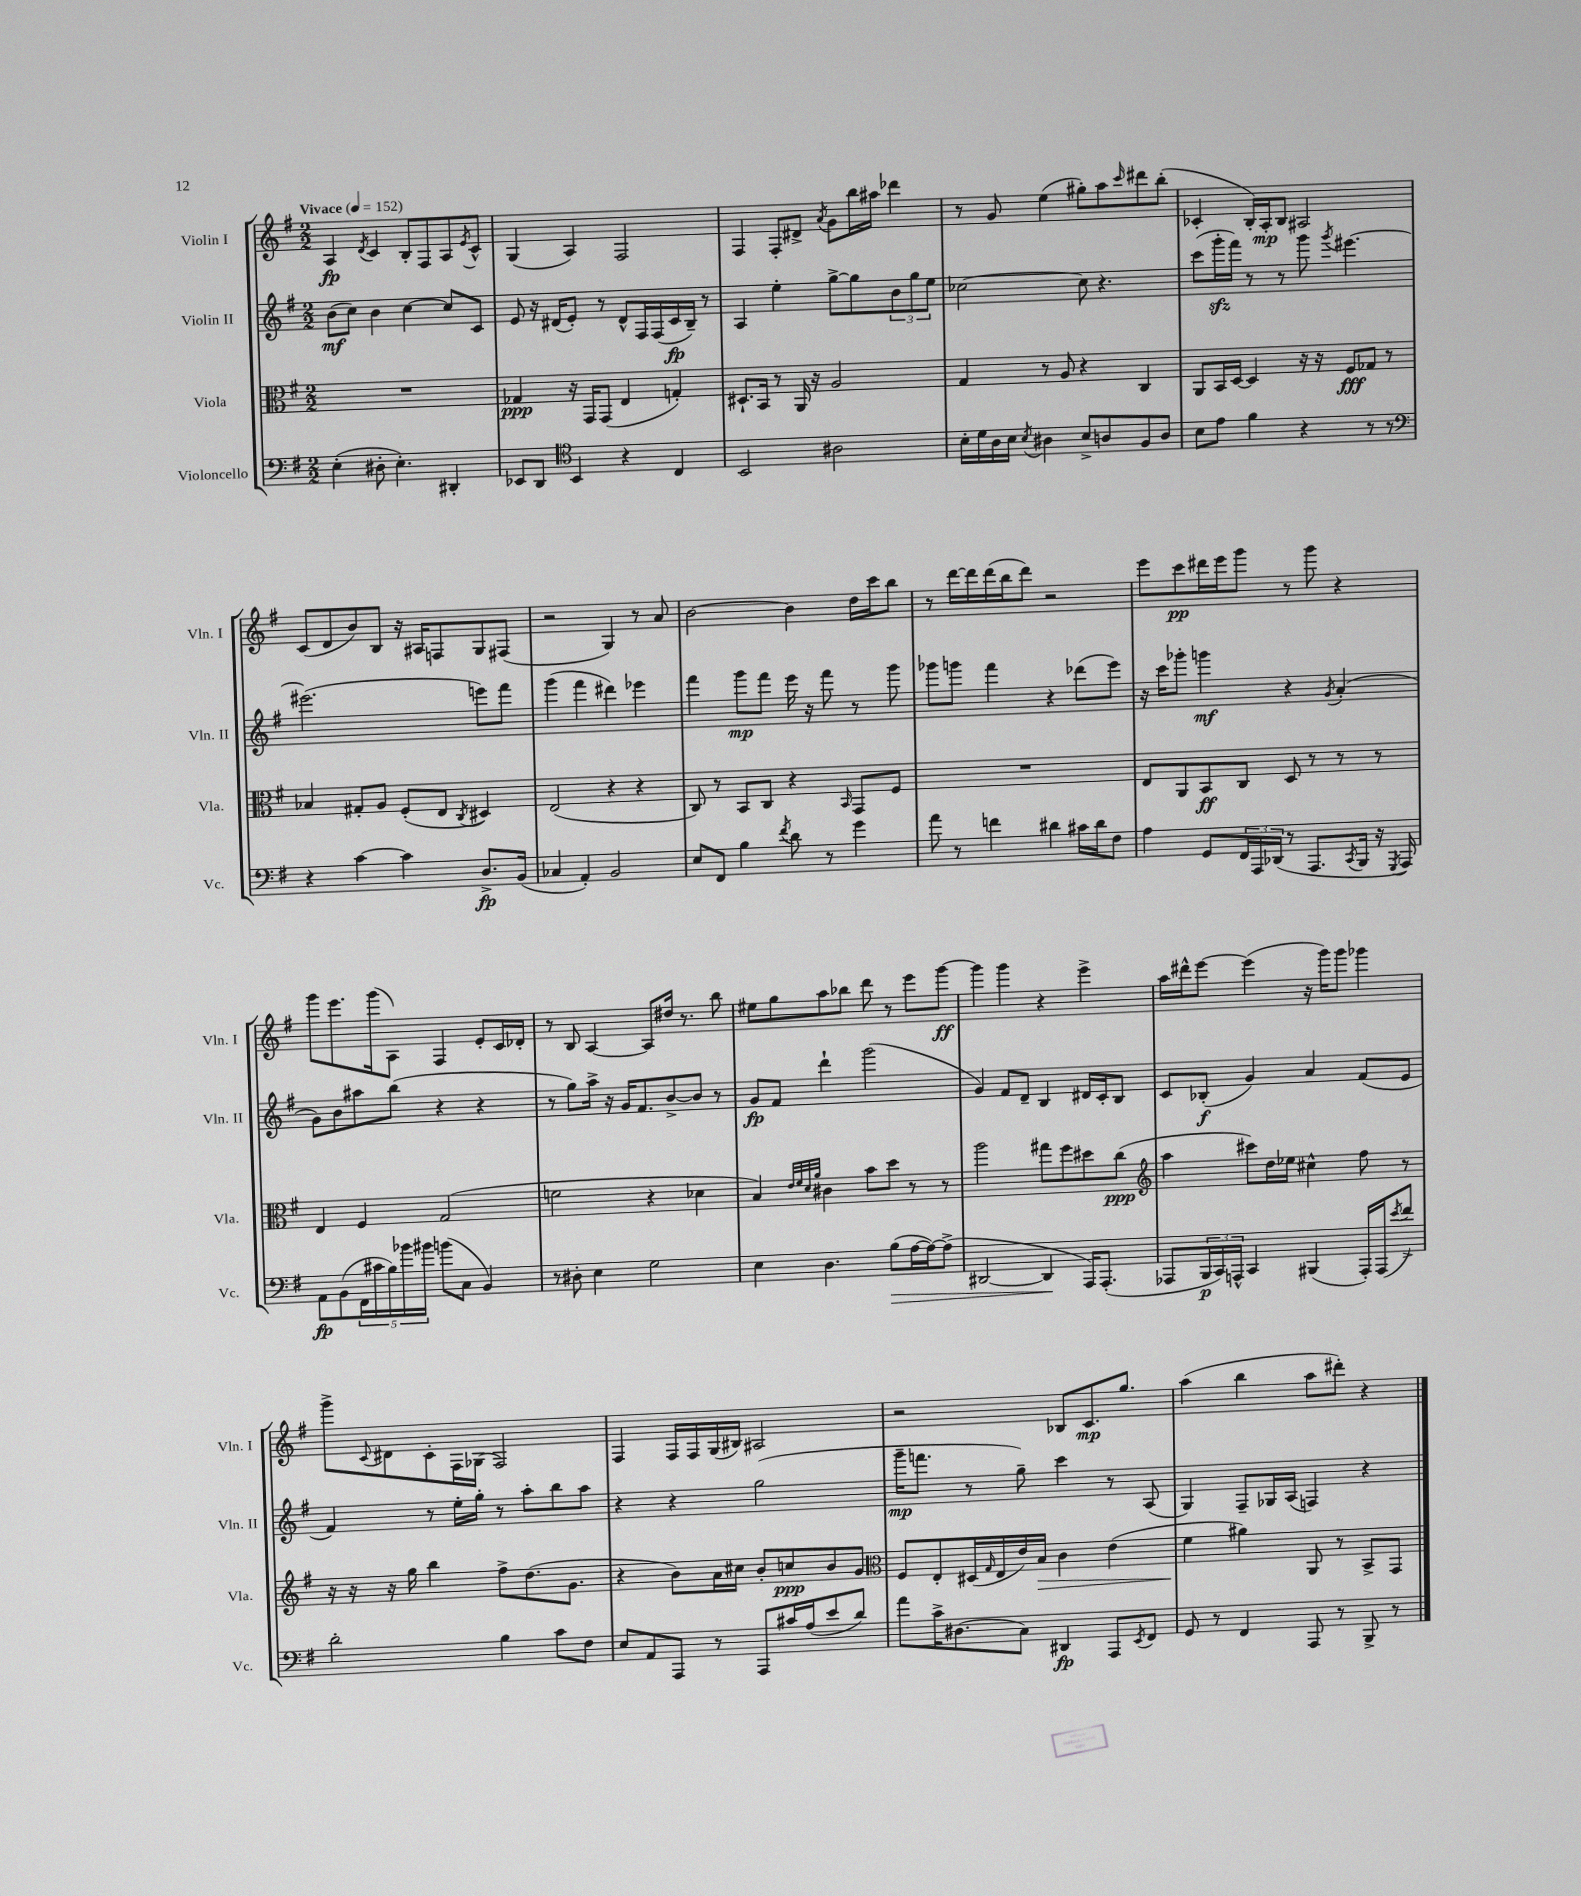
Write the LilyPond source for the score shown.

<<
\new StaffGroup <<
\new Staff = "s0" \with { instrumentName = "Violin I" shortInstrumentName = "Vln. I" } {
    \clef treble \key g \major \numericTimeSignature \time 2/2 \tempo "Vivace" 4 = 152
    a4\fp \acciaccatura { d'8 } c'4 b8-. fis8 a8 \acciaccatura { e'8 } c'8-^ |
    g4( a4) fis2 |
    fis4 fis8-. dis'8-> \acciaccatura { a'8 } g'8 b''16 ais''16 des'''4 |
    r8 g'8 e''4( gis''8-.) a''8 \grace { c'''16 } dis'''8 b''8-.( |
    ces'4-. b16-.) a16-.\mp b8 ais2 |
    c'8( d'8 b'8) b8 r16 ais16 f8 g8 fis8( |
    r2 g4) r8 a'8 |
    b'2~ b'4 d''16 c'''16 b''8 |
    r8 d'''16~ d'''16 d'''16( b''16 d'''8) r2 |
    e'''8 c'''8\pp dis'''16 e'''16 g'''8 r8 g'''8 r4 |
    g'''8 e'''8. g'''16( a8) fis4 e'8-. c'16 des'16-. |
    r8 b8 a4~ a8 dis''16 r8. b''8 |
    eis''8 g''8 a''8 bes''8 d'''8 r8 e'''8 g'''8~\ff |
    g'''4 g'''4 r4 e'''4-> |
    a''16 dis'''16-^ e'''8~ e'''4( r16 g'''16) g'''8 ges'''4 |
    g'''8-> \appoggiatura { c'8 } dis'8 c'8-. fis16 ges16( fis2) |
    fis4 fis16 fis16 g16( bis16) ais2 |
    r2 bes8 c'8.\mp g''8. |
    a''4( b''4 a''8 dis'''8-.) r4 \bar "|." |
}
\new Staff = "s1" \with { instrumentName = "Violin II" shortInstrumentName = "Vln. II" } {
    \clef treble \key g \major \numericTimeSignature \time 2/2
    b'8\mf( c''8) b'4 c''4~ c''8 c'8 |
    e'8 r16 dis'16( e'8-.) r8 dis'8-^ fis16 fis16( c'16\fp b16--) r8 |
    a4 e''4-. g''8~-> g''8 \tuplet 3/2 { b'8 g''8 e''8 } |
    ces''2~ ces''8 r4. |
    c'''8( g'''16-.\sfz fis'''16) r8 r8 g'''8 \acciaccatura { g'''8 } eis'''4.~ |
    eis'''2.( e'''8) fis'''8 |
    g'''4( fis'''4 dis'''4) ees'''4 |
    fis'''4 g'''8\mp fis'''8 e'''16 r16 fis'''8 r8 g'''8 |
    ges'''8 g'''8 fis'''4 r4 des'''8( e'''8) |
    r16 c'''16 ges'''8-. g'''4\mf r4 \acciaccatura { g'8 } a'4-.( |
    g'8) b'8 ais''8 b''8( r4 r4 |
    r8 g''8) a''16-> r16 g'16 fis'8. b'8~-> b'8 r8 |
    g'8\fp fis'8 d'''4-! g'''2( |
    g'4) fis'8 d'8-- b4 dis'16 c'16-. b8 |
    c'8 bes8-.\f( g'4) a'4 fis'8( e'8 |
    fis'4) r8 e''16-. g''16-. r8 a''8-. b''8 a''8 |
    r4 r4 g''2( |
    g'''16--\mp f'''8. r8 g''8--) c'''4 r8 a8( |
    g4) fis8-- ges16 a16( f4) r4 \bar "|." |
}
\new Staff = "s2" \with { instrumentName = "Viola" shortInstrumentName = "Vla." } {
    \clef alto \key g \major \numericTimeSignature \time 2/2
    R1 |
    ges4\ppp r16 g,16 g,8( e4 g4-.) |
    dis8.-! b,16 r8 a,16 r16 a2 |
    g4 r8 a8 r4 c4 |
    a,8 b,16 d16~ d4 r16 r16 fis8\fff ges8 r8 |
    bes4 gis8-. a8 fis8-.( e8 \acciaccatura { c8 } dis4) |
    e2( r4 r4 |
    c8) r8 b,8 c8 r4 \grace { b,16 } g,8 fis8 |
    R1 |
    e8 a,8 b,8\ff c8 d8 r8 r8 r8 |
    e4 fis4 g2( |
    f'2 r4 des'4 |
    b4) \grace { e'32 fis'32 d'32 a'32 } cis'4 b'8 d''8 r8 r8 |
    a''2 gis''8 fis''8 dis''8 c''8\ppp( |
    \clef treble a''4 cis'''8) d''16 ees''16 cis''4-^ fis''8 r8 |
    r16 r16 r16 g''16 b''4 fis''8-> d''8.( g'8. |
    r4 b'8) a'16 cis''16 b'8-. c''8\ppp b'8 g'8 |
    \clef alto fis8 e8-. dis16( \grace { g16 } e16 e'16) b16\> c'4 e'4( |
    fis'4\! ais'4) a,8 r8 b,8-> g,8 \bar "|." |
}
\new Staff = "s3" \with { instrumentName = "Violoncello" shortInstrumentName = "Vc." } {
    \clef bass \key g \major \numericTimeSignature \time 2/2
    e4-.( dis8-. e4.-.) dis,4-. |
    ees,8 d,8 \clef tenor b,4 r4 c4 |
    b,2 ais2 |
    b16-. d'16 a16 b16 \acciaccatura { b8 } ais4 b8-> a8 fis8 a8 |
    b8 e'8 fis'4 r4 r8 r8 |
    \clef bass r4 c'4~ c'4 d8.->\fp b,16( |
    ces4 a,4-.) b,2 |
    e8 fis,8 b4 \acciaccatura { fis'8 } d'8 r8 g'4 |
    a'8 r8 f'4 dis'4 cis'16 dis'16 fis8 |
    a4 g,8 \tuplet 3/2 { fis,16 a,,16 des,16( } r8 a,,8. \acciaccatura { c,8 } b,,16 r16 \acciaccatura { g,,8 } a,,16) |
    a,8\fp b,8( \tuplet 5/4 { fis,16 cis'16 b16) bes'16 bis'16 } b'8( c8 b,4) |
    r8 dis8-. e4 g2 |
    e4 d4. b8\>( a16~ a16~) a8->( |
    dis,2~ dis,4\! a,,16) a,,8.-.( |
    aes,,8 \tuplet 3/2 { b,,16\p c,16) a,,16-^ } c,4 bis,,4( a,,16-.) a,,16( \acciaccatura { e'8 } fis'8->) |
    d'2-. b4 c'8 fis8 |
    e8 a,8 a,,8 r8 a,,8 cis'16 a16( e'8 d'8) |
    a'8 c'16-> dis8.( c8) dis,4\fp a,,8 \acciaccatura { e,8 } fis,8 |
    g,8 r8 fis,4 a,,8 r8 b,,8-> r8 \bar "|." |
}
>>
>>
\layout { \context { \Score \remove "Bar_number_engraver" } }
